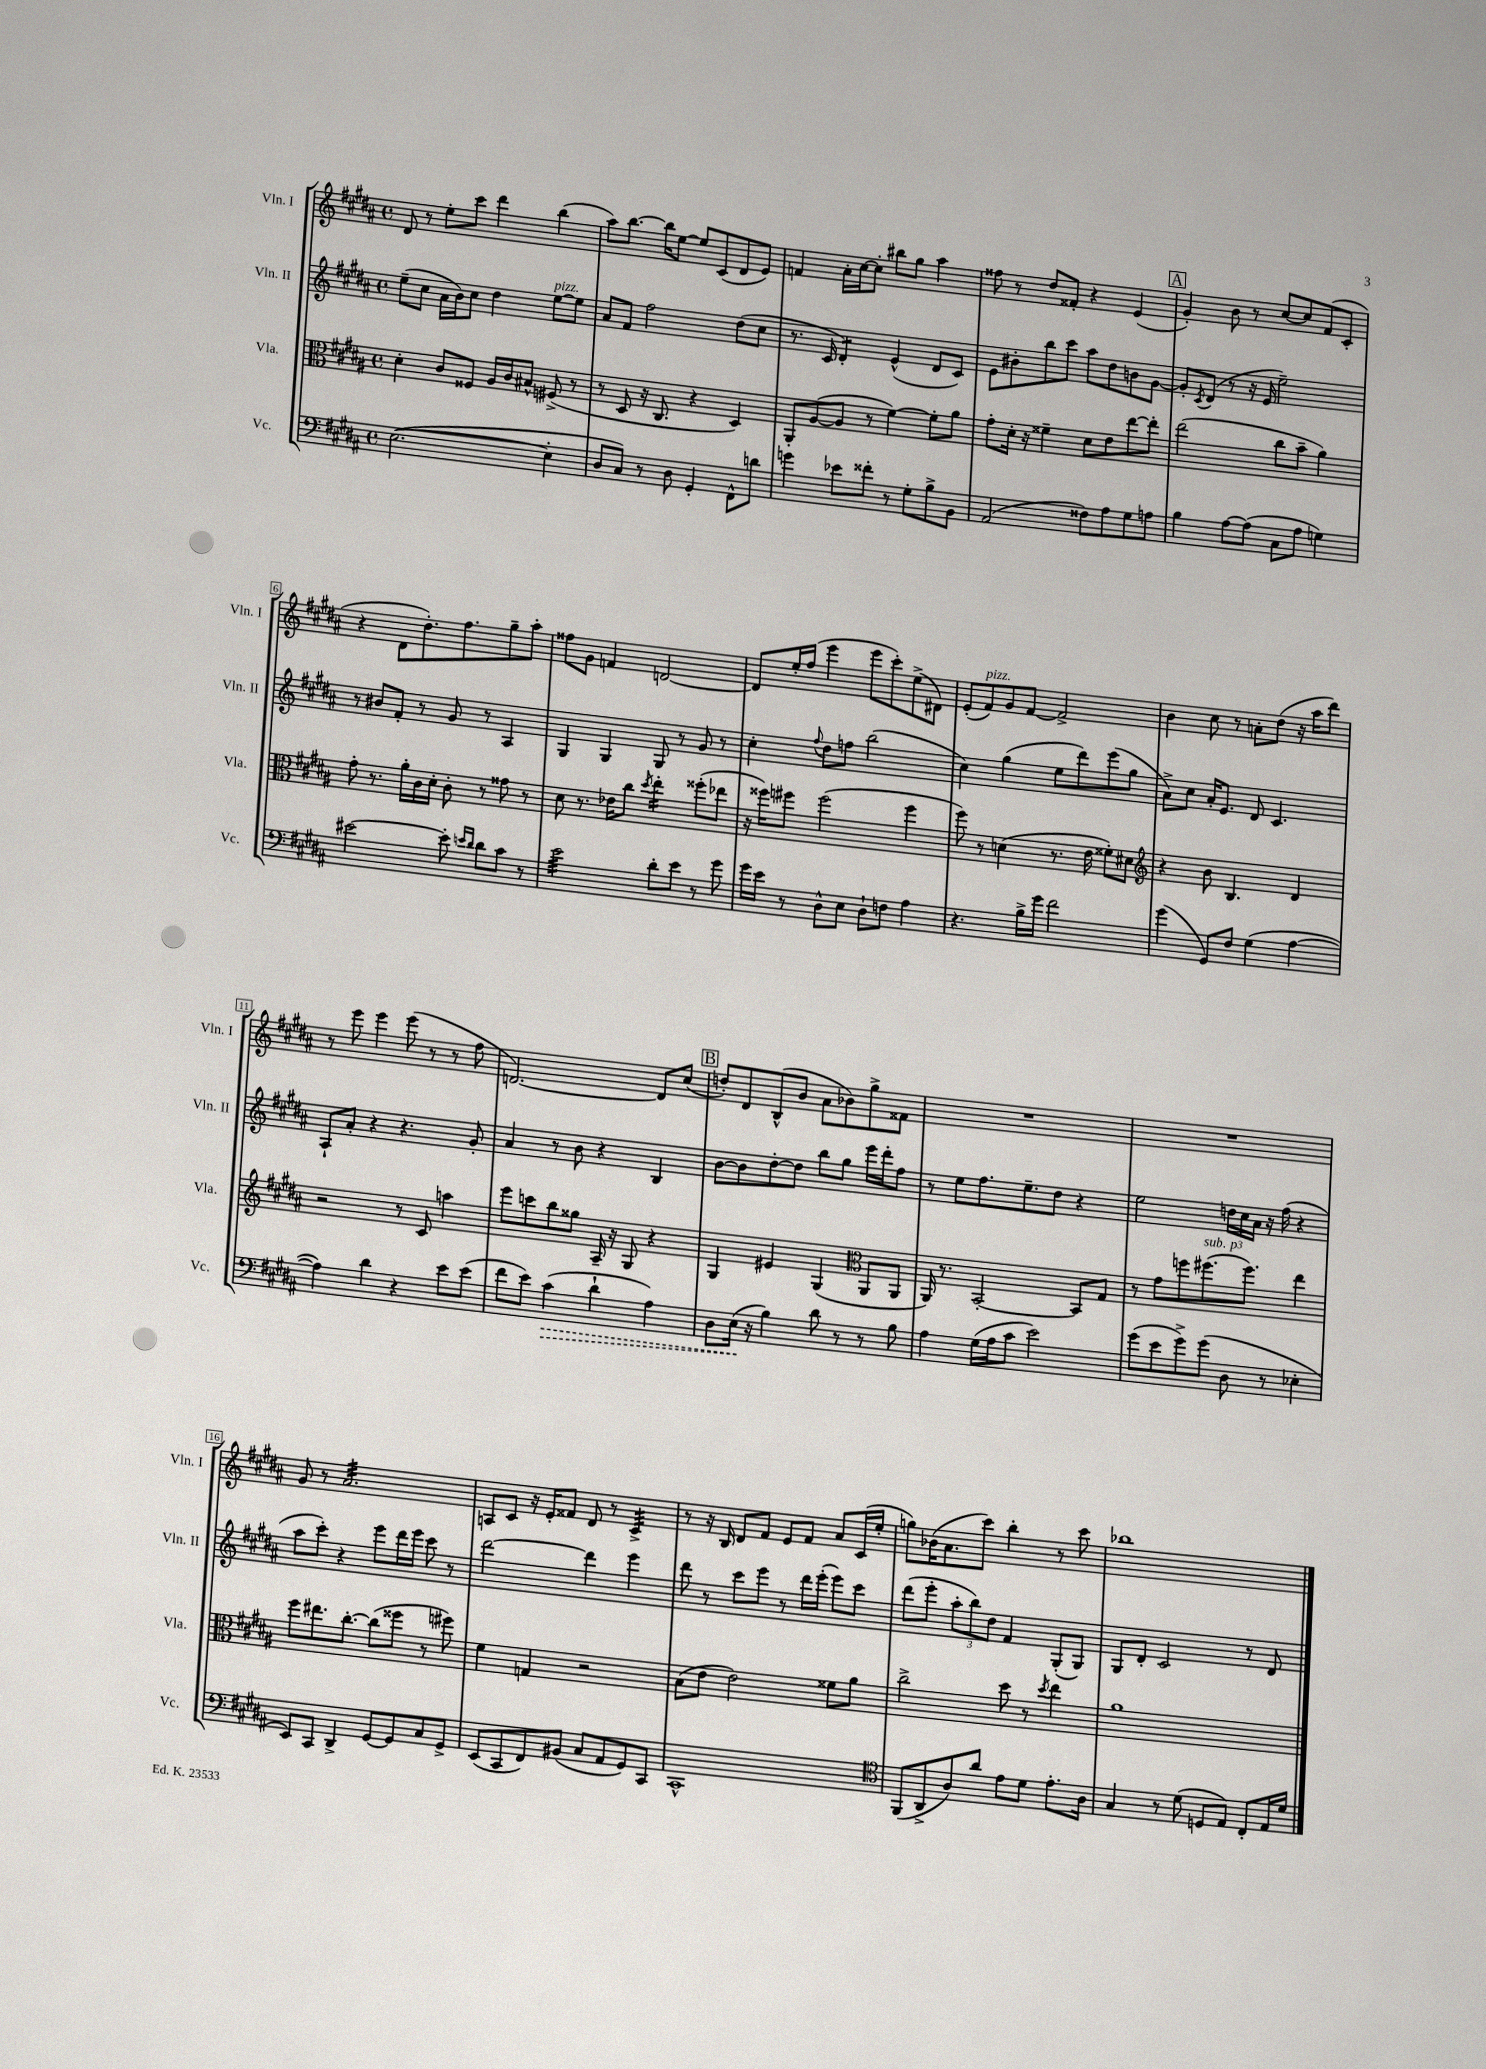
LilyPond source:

<<
\new StaffGroup <<
\new Staff = "s0" \with { instrumentName = "Vln. I" shortInstrumentName = "Vln. I" } {
    \clef treble \key b \major \defaultTimeSignature \time 4/4
    dis'8 r8 e''8-. cis'''8 dis'''4 b''4( |
    ais''8) b''8.~ b''16 e''8~ e''8 cis'8( dis'8 e'8) |
    f'4 ais'16-. cis''16~ cis''8-. bis''8 gis''8 ais''4 |
    fisis''8 r8 dis''8 fisis'8-. r4 e'4( |
    \mark \markup { \box "A" } gis'4-.) b'8 r8 cis''8~ cis''8 fis'8( cis'8-. |
    r4 dis'8 dis''8.-.) fis''8. gis''8-- ais''8-. |
    fisis''8 gis'8 f'4 d'2~ |
    d'8 e''16-. fis''16( e'''4 e'''8 cis'''8-.) e''8->( dis'8) |
    e'8-.( fis'8^\markup { \italic "pizz." }) gis'8 fis'8~ fis'2-> |
    b'4 cis''8 r8 a'8-. dis''8( r16 ais''16 dis'''8) |
    r8 e'''8 e'''4 e'''8( r8 r8 fis''8 |
    d'2.~) d'8 cis''8( |
    \mark \markup { \box "B" } d''8-.) dis'8 b8-^( b'8 ais'8 bes'8) gis''8-> fisis'8 |
    R1 |
    R1 |
    gis'8 r8 ais'2.:32 |
    a8 cis'8 r16 e'16-. fisis'8 dis'8 r8 cis'4:32-> |
    r8 r16 b16 dis'8 fis'8 e'8 fis'8 ais'8 cis'16( e''16-. |
    g''8) bes'16( ais'8. cis'''8) b''4-. r8 cis'''8 |
    bes''1 \bar "|." |
}
\new Staff = "s1" \with { instrumentName = "Vln. II" shortInstrumentName = "Vln. II" } {
    \clef treble \key b \major \defaultTimeSignature \time 4/4
    e''8--( cis''8 ais'16 b'16) cis''8 dis''4 e''8~^\markup { \italic "pizz." } e''8 |
    ais'8 fis'8 fis''2 dis''8( cis''8 |
    r8. cis'16 dis'4:8-.) e'4-^( dis'8 cis'8) |
    e'8 bis'8-. b''8 cis'''8 ais''8 dis''8 b'8 gis'8~ |
    \mark \markup { \box "A" } gis'8-. \acciaccatura { cis'8 } dis'8( r8 r16 e'16 e''2--) |
    r8 bis'8 fis'8-. r8 gis'8 r8 ais4 |
    gis4 gis4 gis8 r8 gis'8 r8 |
    cis''4-. \appoggiatura { fis''8 } dis''8 f''8 b''2( |
    cis''4) gis''4( e''8 dis'''8) e'''8( gis''8 |
    ais'8->) cis''8 ais'16-. e'8. dis'8 cis'4. |
    ais8-! ais'8-. r4 r4. gis'8-. |
    ais'4 r8 b'8 r4 b4 |
    \mark \markup { \box "B" } b'8~ b'8 dis''8~-. dis''8 b''8 gis''8 e'''16 dis'''16-. fis''8 |
    r8 e''8 fis''8. e''8.-- dis''8 r4 |
    e''2 \tuplet 3/2 { d''16 cis''16 ais'16 } r16 fis''16( r4 |
    ais''8 cis'''8-.) r4 e'''8 dis'''16 e'''16 cis'''8 r8 |
    dis'''2~ dis'''4 e'''4 |
    dis'''8 r8 cis'''8 e'''8 r8 dis'''16 e'''16-.( e'''8) cis'''8 |
    dis'''8( e'''8-. \tuplet 3/2 { ais''8-. b''8) dis''8 } fis'4 gis8-.( gis8) |
    gis8 dis'8-. cis'2 r8 dis'8 \bar "|." |
}
\new Staff = "s2" \with { instrumentName = "Vla." shortInstrumentName = "Vla." } {
    \clef alto \key b \major \defaultTimeSignature \time 4/4
    dis'4-. cis'8 fisis8 ais16 cis'16 bis8-^ fis8->( r8 |
    r8 dis8 r16 cis8. r4 dis4) |
    ais,8-. ais8~( ais8 r8 fis'4~) fis'8-. ais'8 |
    gis'8-. dis'16-. r16 fisis'4-- dis'8 e'8 e''8~ e''8-. |
    \mark \markup { \box "A" } e''2( cis''8 b'8-- ais'4) |
    gis'8-. r8. ais'16-. cis'16 dis'16-. cis'8-. r8 gisis'8 r8 |
    dis'8 r8. ees'16 cis''8 \acciaccatura { dis''8 } e''4:16-. fisis''8-.( ees''8 |
    r16 fisis''16) fis''8 fis''2( fis''4 |
    fis''8) r8 d'4( r8. e'16 fisis'8-.) dis'8 |
    \clef treble r4 b'8 b4. dis'4 |
    r2 r8 cis'8 a''4 |
    e'''8 c'''8 b''8 gisis''8 ais16-- r16 gis8 r4 |
    \mark \markup { \box "B" } gis4 eis'4 gis4( \clef alto ais,8 ais,8 |
    ais,16) r8. b,2~-. b,8 gis8 |
    r8 gis'8 f''8 fis''8.^\markup { \italic "sub. p" }( fis''8.) e''4 |
    fis''8 eis''8. cis''8.~-. cis''8( fisis''8 r8 fis''8) |
    fis'4 g4 r2 |
    b8( e'8 e'2) fisis'8 ais'8 |
    cis''2-> dis''8 r8 \acciaccatura { dis''8 } e''4 |
    ais'1 \bar "|." |
}
\new Staff = "s3" \with { instrumentName = "Vc." shortInstrumentName = "Vc." } {
    \clef bass \key b \major \defaultTimeSignature \time 4/4
    e2.~( e4-. |
    dis8 cis8) r8 dis8 gis,4-. fis,8-^ d'8 |
    g'4 ees'8 fisis'8-. r8 gis8-. b8-> b,8 |
    ais,2( fisis8) ais8 gis8 a8 |
    \mark \markup { \box "A" } b4 ais8~ ais8( cis8 ais8 g4) |
    eis'2~ eis'8-. \grace { e'16 dis'16 } dis'8 cis'8 r8 |
    e'2:32 dis'8-. e'8 r8 gis'8 |
    gis'16 e'16 r8 dis8-^ e8 dis8-! f8 ais4 |
    r4. b16-> gis'16 fis'2 |
    gis'4( gis,8) fis8 gis4( ais4~ |
    ais4) dis'4 r4 e'8 e'8( |
    fis'8 e'8) \once \override Hairpin.style = #'dashed-line cis'4\>( dis'4-! ais4) |
    \mark \markup { \box "B" } dis8 e16\!( r16 b4) dis'8 r8 r8 b8 |
    ais4 gis16( ais16 cis'8 e'2) |
    gis'8( e'8 gis'8->) gis'8( dis8 r8 ees4-. |
    e,8) cis,8 dis,4-> gis,8~ gis,8 cis8 gis,8-> |
    e,8( cis,8 fis,8) bis,8( cis8 ais,8 gis,8) cis,8 |
    cis,1-^ |
    \clef tenor fis,8( ais,8-> ais8) ais'8 e'8 dis'8 e'8.-. ais16 |
    gis4 r8 dis'8( d8 e8) cis8-. e16 dis'16 \bar "|." |
}
>>
>>
\layout { \context { \Score \override BarNumber.stencil = #(make-stencil-boxer 0.1 0.3 ly:text-interface::print) } }
